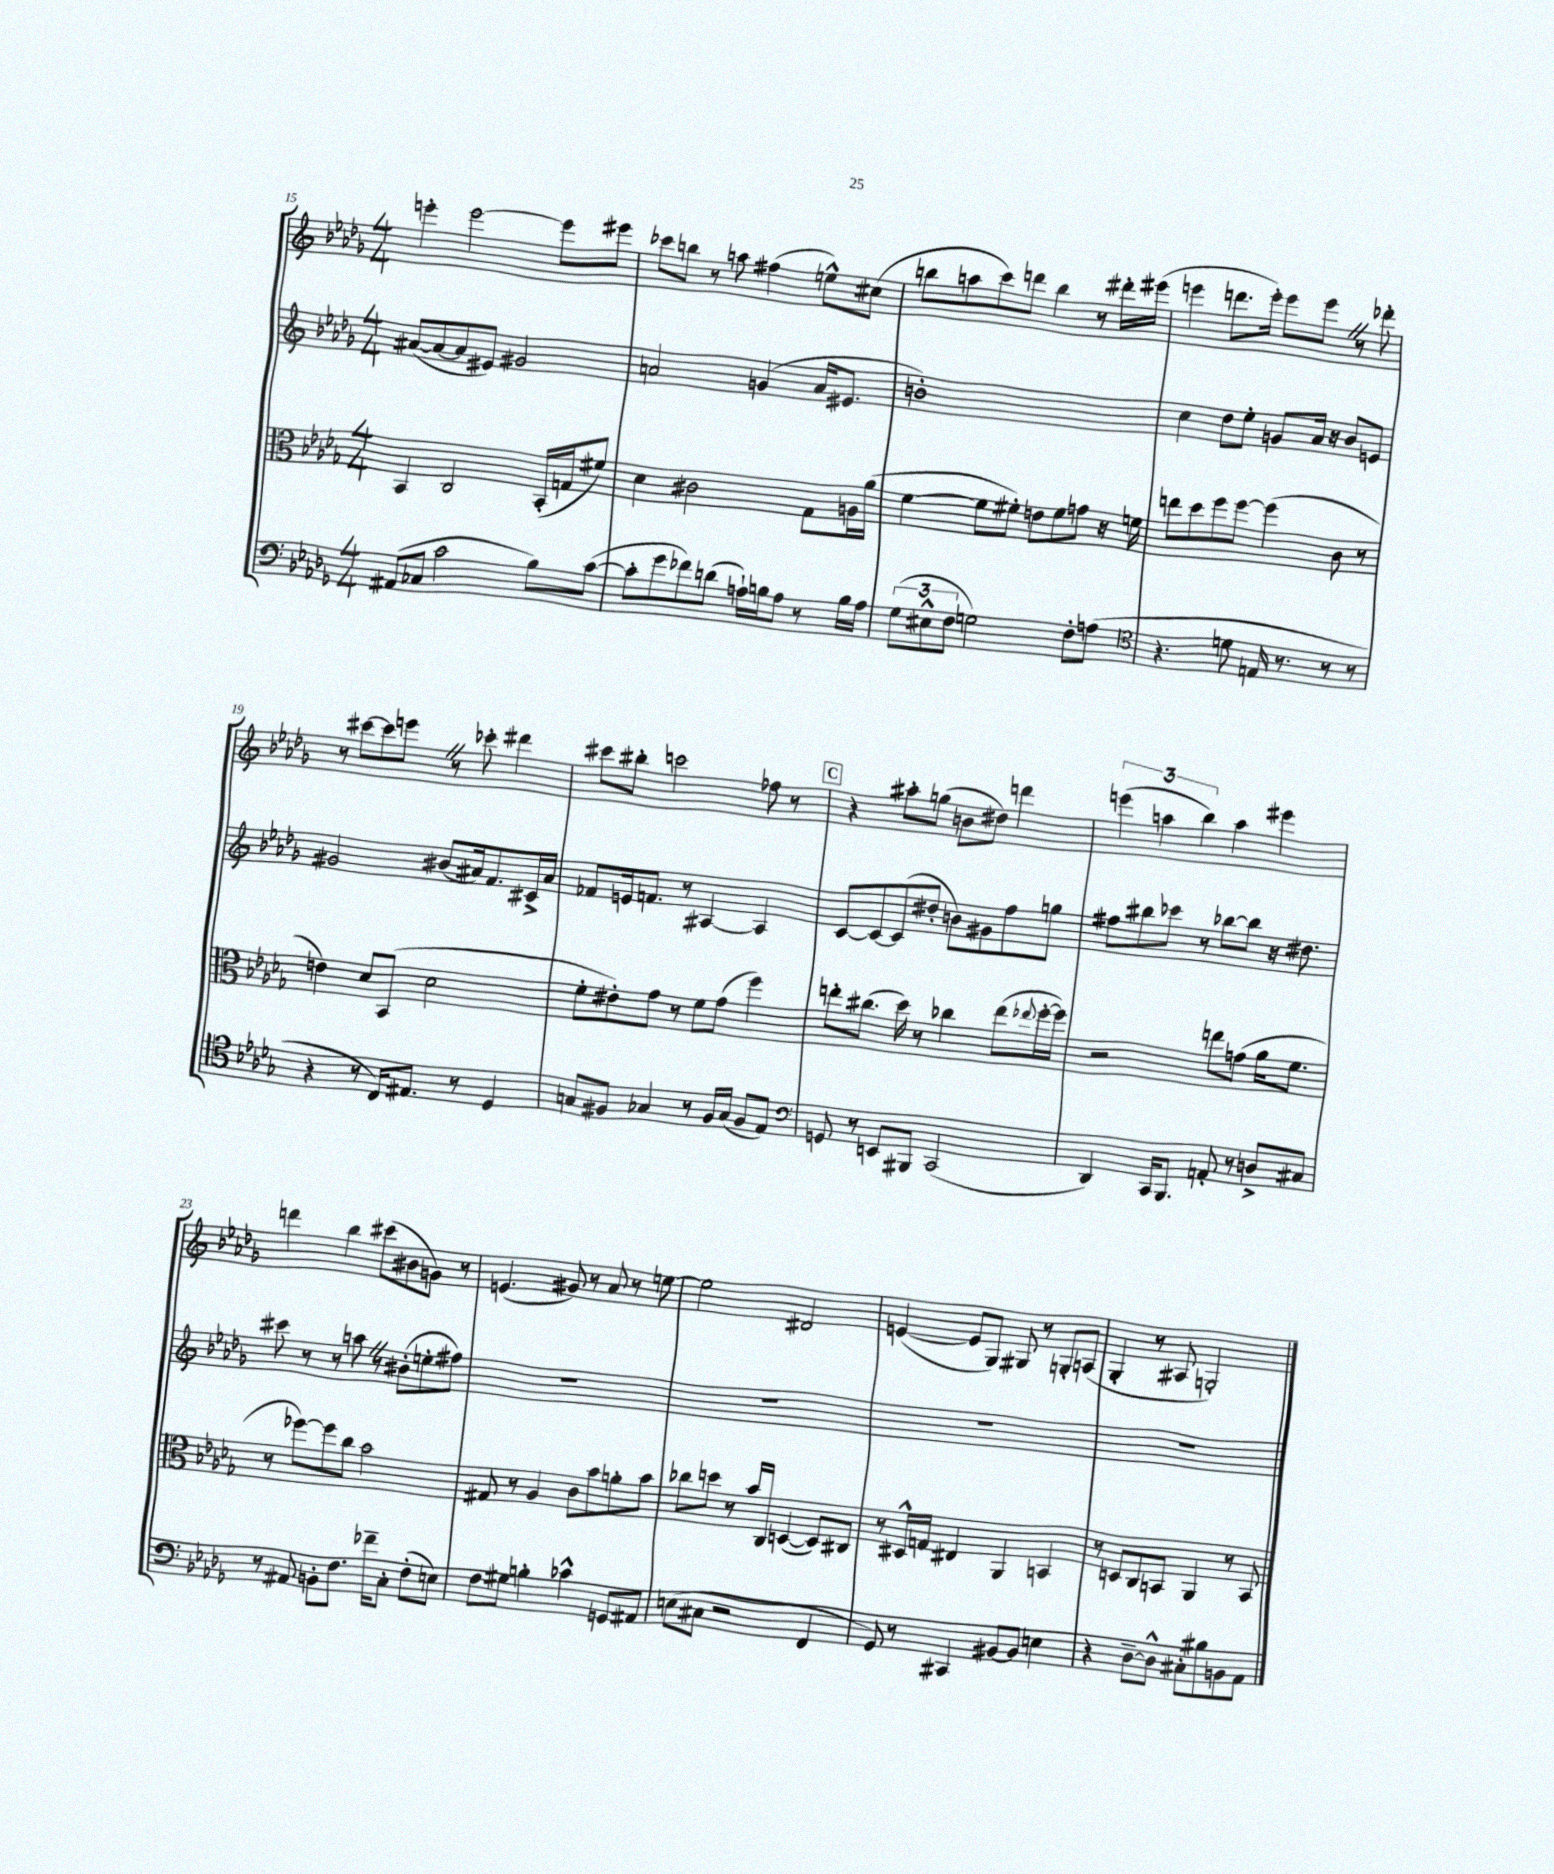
<<
\new StaffGroup <<
\new Staff = "s0" {
    \clef treble \key des \major \numericTimeSignature \time 4/4
    e'''4-. e'''2~ e'''8 eis'''8 |
    ces'''8 b''8 r8 a''8 fis''4( e''8-^) cis''8( |
    b''8 a''8 c'''8) d'''8 b''4 r8 dis'''16-. eis'''16( |
    e'''4 d'''8. e'''16-.) e'''8 e'''8 \once \override BreathingSign.text = \markup { \musicglyph "scripts.caesura.straight" } \breathe r8 des'''8-. |
    r8 cis'''8~ cis'''8 e'''8 \once \override BreathingSign.text = \markup { \musicglyph "scripts.caesura.straight" } \breathe r8 ces'''8-. dis'''4 |
    cis'''8 bis''8-. c'''2 fes''8 r8 |
    \mark \markup { \box "C" } r4 ais''8-. g''8( b'8 dis''8) d'''4 |
    \tuplet 3/2 { e'''4( a''4 bes''4) } a''4 eis'''4 |
    d'''4 bes''4 cis'''8( bis'8 g'8) r8 |
    e'4.( gis'8) r8 aes'8 r8 e''8~ |
    e''2 dis'2 |
    e'4~( e'8 ges8) gis8 r8 g8-. a8( |
    ges4-. r8 ais8 g2-.) \bar "|." |
}
\new Staff = "s1" {
    \clef treble \key des \major \numericTimeSignature \time 4/4
    ais'8~( ais'8~ ais'8 eis'8) gis'2 |
    a'2 g'4( a'16 eis'8. |
    b'1-.) |
    c''4 des''8 ees''8-. g'8 aes'16 r16 bes'8 e'8 |
    gis'2 bis'8( ais'16) f'8. cis'16-> ais'16 |
    fes'8 e'16 f'8. r8 ais4~ ais4 |
    \mark \markup { \box "C" } c'8~ c'8~ c'8( dis''8-. b'8) gis'8 f''8 g''8 |
    fis''8 bis''8 ces'''8 r8 bes''8~ bes''8 r16 dis''8. |
    cis'''8 r8 r8 a''8 \once \override BreathingSign.text = \markup { \musicglyph "scripts.caesura.straight" } \breathe r8 bis'8-.( e''8-. fis''8) |
    R1 |
    R1 |
    R1 |
    R1 \bar "|." |
}
\new Staff = "s2" {
    \clef alto \key des \major \numericTimeSignature \time 4/4
    bes,4 c2 bes,16-.( g16 fis'8) |
    des'4 cis'2 ges8 a16 aes'16( |
    f'4~ f'8 fis'8-.) e'8 fis'8 g'8 r16 f'16 |
    e''8 des''8 f''8 f''8~ f''4( c'8 r8 |
    e'4) des'8 bes,8( des'2 |
    f'8-. eis'8-.) ges'8 r8 f'8 ges'8( f''4) |
    \mark \markup { \box "C" } e''8-. cis''8.( des''16) r8 ces''4 e''8( \appoggiatura { ees''8 } f''16~-. f''16) |
    r2 e''8 g'8( aes'16 f'8. |
    r8 fes''8~) fes''8 c''8 bes'2 |
    gis8 r8 aes4 c'8 bes'8 a'8-. bes'8 |
    ces''8 d''8 r8 bes'16 c16 d4~( d8) cis8 |
    r8 dis16-^ g16 eis4 aes,4 b,4 |
    r8 d8 c8 b,8 aes,4 r8 b,8 \bar "|." |
}
\new Staff = "s3" {
    \clef bass \key des \major \numericTimeSignature \time 4/4
    ais,8( ces8 c'2 bes8) c'8~( |
    c'8-. ges'8 fes'8) d'8( a16-!) b16 a8 r8 b16 a16 |
    \tuplet 3/2 { ges8( eis8-^ f8 } g2) f8-. a8( |
    \clef tenor r4. d'8 e16 r8. r8 r8 |
    r4 r8 c16) eis8. r8 des4 |
    g8 fis8 ges4 r8 fis16 ges16( fis8 ees8) |
    \mark \markup { \box "C" } \clef bass g,8 r8 e,8 bis,,8 c,2( |
    des,4) c,16 bes,,8. a,8-. r8 d8-> cis8 |
    r8 ais,8 b,8-. f8. fes'16-- c8-. f8-.( e8) |
    f8 gis8 b4-. ces'4-^ g,8 ais,8 |
    e8( cis8 r2 f,4 |
    ges,8) r8 cis,4 bis,8~ bis,8 e4 |
    r4 des8~-- des8-^ cis8-. bis8 b,8 aes,8 \bar "|." |
}
>>
>>
\layout { \context { \Score currentBarNumber = #15 } }
